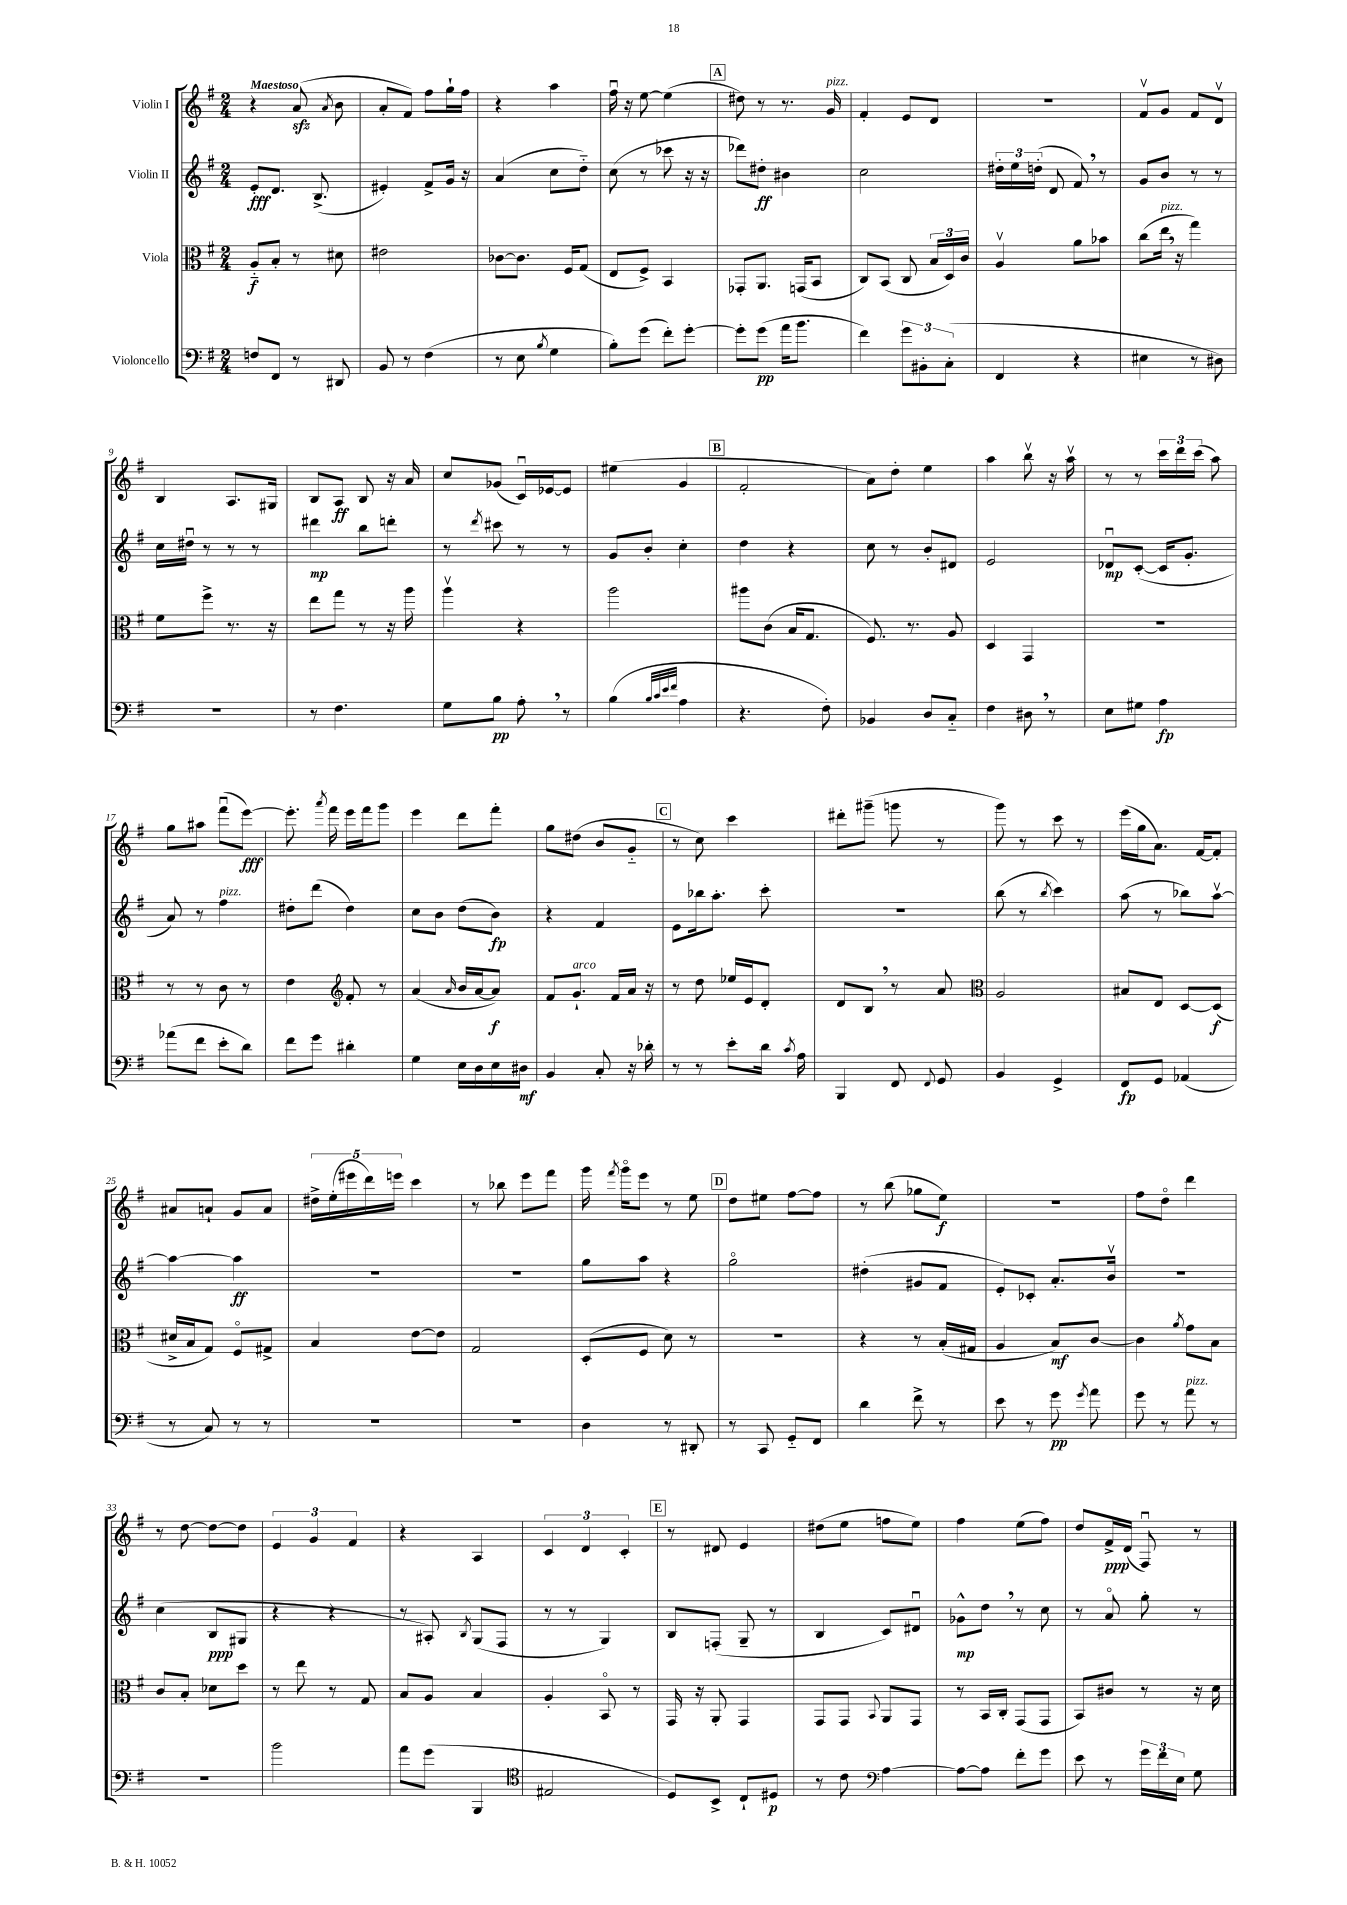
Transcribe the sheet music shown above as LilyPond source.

<<
\new StaffGroup <<
\new Staff = "s0" \with { instrumentName = "Violin I" } {
    \clef treble \key g \major \numericTimeSignature \time 2/4 \tempo "Maestoso"
    \autoBeamOff r4 a'8\sfz( \acciaccatura { a'8 } b'8 |
    a'8[-. fis'8]) fis''8[ g''16-! fis''16] |
    r4 a''4 |
    fis''16\downbow r16 e''8~ e''4( |
    \mark \markup { \box "A" } dis''8) r8 r8. g'16^\markup { \italic "pizz." } |
    fis'4-. e'8[ d'8] |
    R2 |
    fis'8[\upbow g'8] fis'8[ d'8]\upbow |
    b4 a8.[ gis16] |
    b8[ a8]\ff b8 r16 a'16 |
    c''8[ ges'8]( c'16[\downbow) ees'16~ ees'8] |
    eis''4( g'4 |
    \mark \markup { \box "B" } fis'2-. |
    a'8[) d''8]-. e''4 |
    a''4 b''8\upbow r16 a''16\upbow |
    r8 r8 \tuplet 3/2 { c'''16[ d'''16 c'''16]( } a''8) |
    g''8[ ais''8] fis'''8[\downbow( e'''8]~\fff) |
    e'''8.-. \acciaccatura { a'''8 } fis'''16 e'''16[ fis'''16 g'''8] |
    e'''4 d'''8[ fis'''8]-. |
    g''8[ dis''8]( b'8[ g'8]-_ |
    \mark \markup { \box "C" } r8 c''8) c'''4 |
    dis'''8[-. gis'''8]--( g'''8 r8 |
    g'''8) r8 c'''8 r8 |
    e'''16[( g''16 a'8.]) fis'16[~ fis'8]-. |
    ais'8[ a'8]-! g'8[ a'8] |
    \tuplet 5/4 { dis''16[-> e''16-.( eis'''16 d'''16) e'''16] } c'''4 |
    r8 bes''8 e'''8[ fis'''8] |
    g'''16 \acciaccatura { fis'''8 } g'''16[\flageolet e'''8] r8 e''8 |
    \mark \markup { \box "D" } d''8[ eis''8] fis''8[~ fis''8] |
    r8 b''8( ges''8[ e''8]\f) |
    R2 |
    fis''8[ d''8]\flageolet d'''4 |
    r8 d''8~ d''8[~ d''8] |
    \tuplet 3/2 { e'4 g'4 fis'4 } |
    r4 a4 |
    \tuplet 3/2 { c'4 d'4 c'4-. } |
    \mark \markup { \box "E" } r8 dis'8 e'4 |
    dis''8[( e''8] f''8[ e''8]) |
    fis''4 e''8[( fis''8]) |
    d''8[ fis'16->\ppp d'16]( fis8\downbow) r8 \bar "|." |
}
\new Staff = "s1" \with { instrumentName = "Violin II" } {
    \clef treble \key g \major \numericTimeSignature \time 2/4
    \autoBeamOff e'8[-.\fff d'8.] b8.->( |
    eis'4-.) fis'8[-> g'16] r16 |
    a'4( c''8[ d''8]-_) |
    c''8( r8 ces'''8 r16 r16 |
    \mark \markup { \box "A" } des'''8[) dis''8]-.\ff bis'4 |
    c''2 |
    \tuplet 3/2 { dis''16[-. e''16 d''16]-.( } d'8 fis'8) \breathe r8 |
    g'8[ b'8] r8 r8 |
    c''16[ dis''16]\downbow r8 r8 r8 |
    dis'''4\mp b''8[ d'''8]-. |
    r8 \acciaccatura { d'''8 } cis'''8 r8 r8 |
    g'8[ b'8]-. c''4-. |
    \mark \markup { \box "B" } d''4 r4 |
    c''8 r8 b'8[-. dis'8] |
    e'2 |
    des'8[\downbow\mp c'8]~-.( c'16[ g'8.]-. |
    a'8) r8 fis''4^\markup { \italic "pizz." } |
    dis''8[-. d'''8]( dis''4) |
    c''8[ b'8] d''8[( b'8]\fp) |
    r4 fis'4 |
    \mark \markup { \box "C" } e'8[ bes''16 a''8.]-. c'''8-. |
    R2 |
    b''8( r8 \acciaccatura { b''8 } c'''4) |
    a''8( r8 bes''8[) a''8]~\upbow |
    a''4~ a''4\ff |
    R2 |
    R2 |
    g''8[ a''8] r4 |
    \mark \markup { \box "D" } g''2\flageolet |
    dis''4-.( gis'8[ fis'8] |
    e'8[-.) ces'8]-. a'8.[-. b'16]\upbow |
    r2 |
    c''4( b8[\ppp gis8] |
    r4 r4 |
    r8 ais8-.) \acciaccatura { b8 } g8[( fis8] |
    r8 r8 g4) |
    \mark \markup { \box "E" } b8[ f8]-.( g8-- r8 |
    b4 c'8[) dis'8]\downbow |
    ges'8[-^\mp d''8] \breathe r8 c''8 |
    r8 a'8\flageolet g''8-. r8 \bar "|." |
}
\new Staff = "s2" \with { instrumentName = "Viola" } {
    \clef alto \key g \major \numericTimeSignature \time 2/4
    \autoBeamOff a8[-_\f b8]-. r8 dis'8 |
    eis'2 |
    ces'8[~ ces'8.] fis16[ g8]( |
    e8[ fis8]->) b,4 |
    \mark \markup { \box "A" } ges,8[-. a,8.] g,16[( b,8] |
    c8[) b,8]( c8 \tuplet 3/2 { b16[ d16) c'16] } |
    a4\upbow a'8[ bes'8] |
    c''8[( e''16]^\markup { \italic "pizz." } \breathe r16 g''4) |
    fis'8[ fis''8]-> r8. r16 |
    e''8[ g''8] r8 r16 a''16 |
    a''4\upbow r4 |
    a''2 |
    \mark \markup { \box "B" } ais''8[ c'8]( b16[ g8.] |
    fis8.) r8. a8 |
    d4 g,4 |
    r2 |
    r8 r8 c'8 r8 |
    e'4 \clef treble fis'8-. r8 |
    a'4( \grace { a'16 } b'16[ a'16~ a'8]\f) |
    fis'8[ g'8.]-!^\markup { \italic "arco" } fis'16[ a'16] r16 |
    \mark \markup { \box "C" } r8 d''8 ees''16[ e'16 d'8]-. |
    d'8[ b8] \breathe r8 a'8 |
    \clef alto a2 |
    bis8[ e8] d8[~ d8]\f( |
    dis'16[-> b16 g8]) fis8[\flageolet gis8]-> |
    b4 e'8[~ e'8] |
    g2 |
    d8[-.( fis8] d'8) r8 |
    \mark \markup { \box "D" } R2 |
    r4 r8 b16[-.( gis16] |
    a4 b8[\mf) c'8]~ |
    c'4 \acciaccatura { a'8 } g'8[ b8] |
    c'8[ b8]-. des'8[ d''8] |
    r8 e''8 r8 g8 |
    b8[ a8] b4 |
    a4-. b,8\flageolet r8 |
    \mark \markup { \box "E" } g,16 r16 a,8-. g,4 |
    g,8[ g,8] \appoggiatura { b,8 } a,8[ g,8] |
    r8 b,16[ c16]-. g,8[( g,8] |
    b,8[) cis'8] r8 r16 d'16 \bar "|." |
}
\new Staff = "s3" \with { instrumentName = "Violoncello" } {
    \clef bass \key g \major \numericTimeSignature \time 2/4
    \autoBeamOff f8[ fis,8] r8 dis,8 |
    b,8 r8 fis4( |
    r8 e8 \acciaccatura { b8 } g4 |
    b8[-.) g'8]( fis'8[-.) g'8]~-. |
    \mark \markup { \box "A" } g'8[-. g'8]\pp( a'16[ b'8.] |
    fis'4) \tuplet 3/2 { g'8[ bis,8-. c8]-.( } |
    fis,4 r4 |
    eis4 r8 dis8) |
    r2 |
    r8 fis4. |
    g8[ b8]\pp a8-. \breathe r8 |
    b4( \grace { b32[ c'32 e'32 fis'32] } a4 |
    \mark \markup { \box "B" } r4. fis8-.) |
    bes,4 d8[ c8]-_ |
    fis4 dis8 \breathe r8 |
    e8[ gis8] a4\fp |
    aes'8[( fis'8] e'8[-. d'8]) |
    fis'8[ g'8] dis'4-. |
    g4 e16[ d16 e16 dis16]\mf |
    b,4 c8-. r16 des'16-. |
    \mark \markup { \box "C" } r8 r8 e'8[-. d'16] \acciaccatura { c'8 } a16 |
    b,,4 fis,8 \appoggiatura { fis,8 } g,8 |
    b,4 g,4-> |
    fis,8[\fp g,8] aes,4( |
    r8 c8) r8 r8 |
    R2 |
    R2 |
    d4 r8 dis,8-. |
    \mark \markup { \box "D" } r8 c,8 g,8[-_ fis,8] |
    d'4 fis'8-> r8 |
    e'8 r8 g'8\pp \acciaccatura { g'8 } a'8 |
    g'8 r8 a'8^\markup { \italic "pizz." } r8 |
    r2 |
    b'2 |
    a'8[ g'8]( b,,4 |
    \clef tenor eis2 |
    \mark \markup { \box "E" } d8[) b,8]-> c8[-! dis8]\p |
    r8 c'8 \clef bass a4~ |
    a8[~ a8] fis'8[-. g'8] |
    e'8 r8 \tuplet 3/2 { g'16[ fis'16 e16] } g8 \bar "|." |
}
>>
>>
